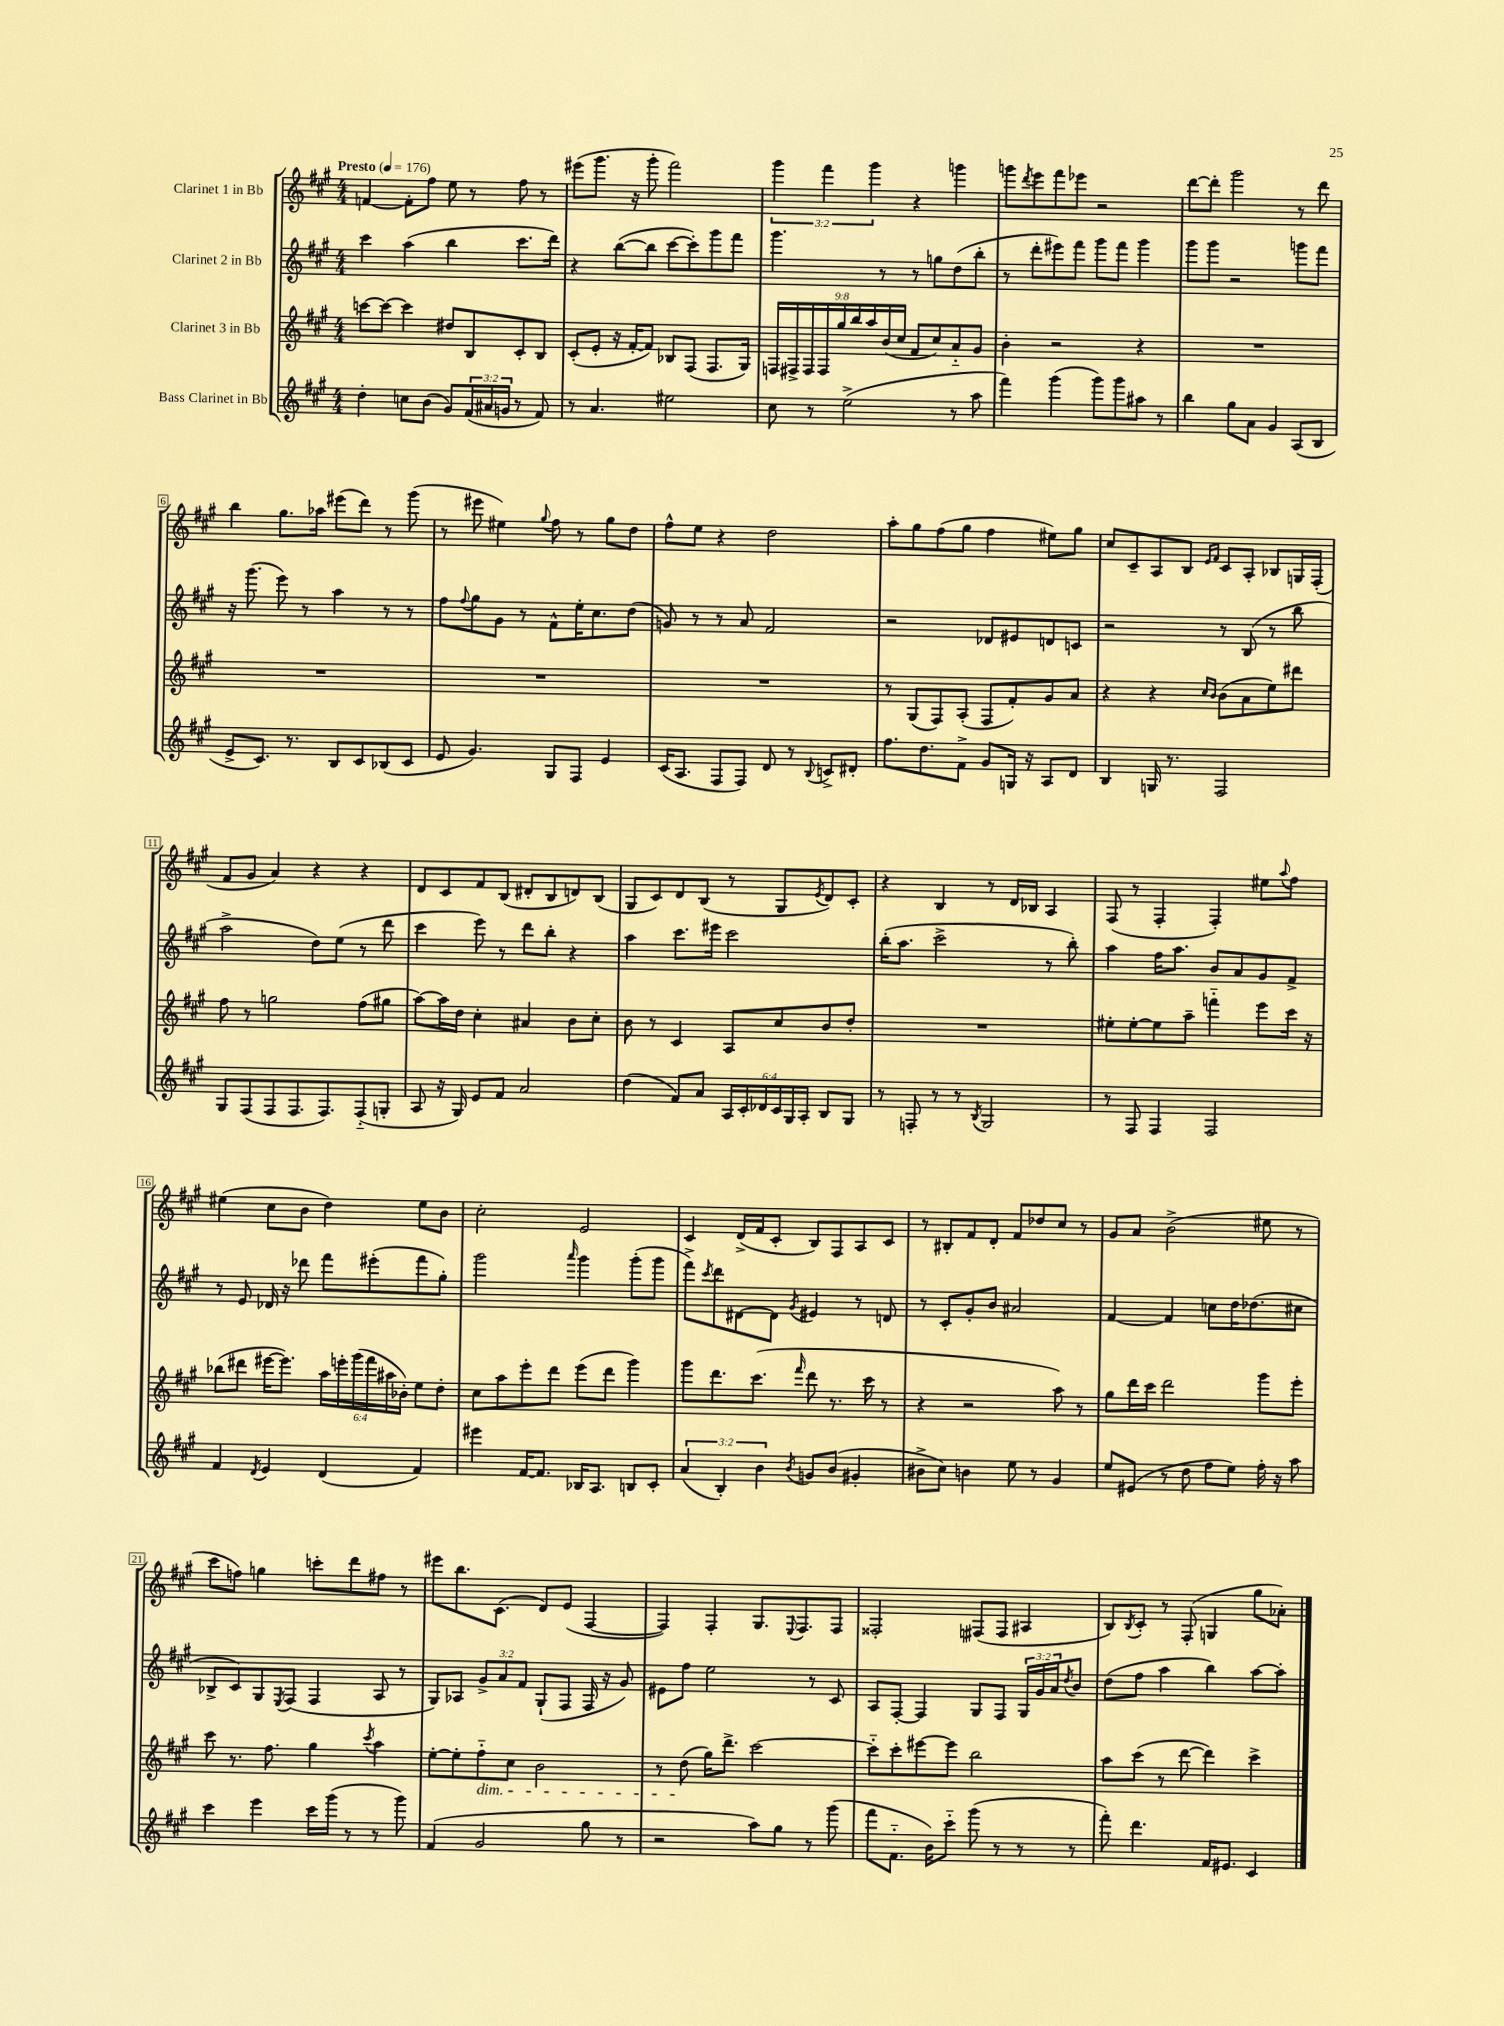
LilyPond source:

<<
\new StaffGroup <<
\new Staff = "s0" \with { instrumentName = "Clarinet 1 in Bb" } {
    \clef treble \key a \major \numericTimeSignature \time 4/4 \override Staff.TupletNumber.text = #tuplet-number::calc-fraction-text \tempo "Presto" 4 = 176
    f'4~ f'8-. fis''8 e''8 r8 fis''8 r8 |
    eis'''8( gis'''8. r16 gis'''8-. fis'''2) |
    \tuplet 3/2 { gis'''4 fis'''4 gis'''4 } r4 g'''4 |
    g'''8 \acciaccatura { d'''8 } e'''8 fis'''8 ees'''8 r2 |
    d'''8~ d'''8-. gis'''2 r8 d'''8 |
    b''4 gis''8. aes''16 eis'''8( d'''8) r8 gis'''8( |
    r8 eis'''8 eis''4) \appoggiatura { gis''8 } fis''8 r8 gis''8 d''8 |
    fis''8-^ e''8 r4 d''2 |
    a''8-. gis''8 fis''8( gis''8 fis''4 eis''8) gis''8 |
    cis''8 cis'8-- a8 b8 \grace { e'16 fis'16 } cis'8 a8-. bes8 g16 fis16-.( |
    fis'8 gis'8 a'4) r4 r4 |
    d'8 cis'8 fis'8 b8( dis'8-. b8 d'8) b8( |
    gis8 cis'8) d'8 b8( r8 gis8 \acciaccatura { e'8 } d'8) cis'8-. |
    r4 b4 r8 d'16 bes16 a4 |
    fis8( r8 fis4-. fis4-.) eis''8 \appoggiatura { a''8 } fis''8 |
    eis''4( cis''8 b'8 d''4) eis''8 b'8 |
    cis''2-. e'2 |
    cis'4 d'16->( fis'16 cis'8-. b8) fis8 a8 cis'8 |
    r8 bis8-. fis'8 d'8-. fis'8 des''8 cis''8 r8 |
    gis'8 a'8 b'2->( eis''8 r8 |
    cis'''8 f''8) g''4 c'''8-. d'''8 fis''8 r8 |
    eis'''8 b''8. cis'8.( d'8) e'8( fis4~ |
    fis4) fis4-. gis8. \appoggiatura { e8 } fis8. fis8 |
    fisis2-. fis8( fis8 ais4 |
    b8) \acciaccatura { b8 } cis'8-. r8 fis8-.( g4 gis''8 aes'8-.) \bar "|." |
}
\new Staff = "s1" \with { instrumentName = "Clarinet 2 in Bb" } {
    \clef treble \key a \major \numericTimeSignature \time 4/4 \override Staff.TupletNumber.text = #tuplet-number::calc-fraction-text
    cis'''4 a''4( b''4 cis'''8. d'''16) |
    r4 b''8~( b''8 cis'''8~ cis'''8-.) gis'''8 fis'''8 |
    gis'''4. r8 r8 g''8 d''8( b''8-. |
    r8 d'''8-. eis'''8) fis'''8 gis'''8 fis'''8 gis'''4 |
    gis'''8 gis'''8 r2 g'''8 fis'''8 |
    r16 gis'''8.( e'''8) r8 a''4 r8 r8 |
    fis''8 \appoggiatura { fis''8 } gis''8 gis'8 r8 fis'8-^ e''16-. cis''8. d''8( |
    g'8) r8 r8 a'8 fis'2 |
    r2 des'8 eis'8 d'8 c'8 |
    r2 r8 b8( r8 b''8 |
    a''2-> d''8) e''8( r8 d'''8 |
    cis'''4 e'''8) r8 d'''8 b''8-. r4 |
    a''4 cis'''8. eis'''16 cis'''2 |
    b''16-.( a''8. cis'''2-> r8 b''8-.) |
    a''4 fis''16 a''8. b'8 a'8 gis'8 fis'8-> |
    r8 e'8 des'16 r16 des'''8 fis'''8 eis'''8-.( fis'''8 gis''8-.) |
    gis'''2 \grace { a'''16 } gis'''4 gis'''8-.( gis'''8 |
    fis'''8->) \acciaccatura { cis'''8 } d'''8 dis'8~ dis'8 \acciaccatura { gis'8 } eis'4 r8 d'8 |
    r8 cis'8-. gis'8-. b'8 ais'2 |
    fis'4~ fis'4 c''8 d''16 des''8.( cis''8 |
    bes8-> cis'8) gis8 \acciaccatura { e8 } fis8( fis4 a8 r8 |
    gis8) aes8 \tuplet 3/2 { gis'8-> a'8 fis'8 } gis8-!( fis8 fis16 r16 gis'8) |
    eis'8 fis''8 e''2 r8 cis'8 |
    a8 fis8~-. fis4 gis8 fis8 \tuplet 3/2 { gis16 gis'16 a'16 } \acciaccatura { d''8 } b'8 |
    d''8( fis''8 a''4 b''4) a''8~ a''8-. \bar "|." |
}
\new Staff = "s2" \with { instrumentName = "Clarinet 3 in Bb" } {
    \clef treble \key a \major \numericTimeSignature \time 4/4 \override Staff.TupletNumber.text = #tuplet-number::calc-fraction-text
    c'''8~ c'''8~ c'''4 dis''8 b8 cis'8-. b8 |
    cis'8-.( e'8-. r16 fis'16~-. fis'8) bes8 fis8( fis8. gis16) |
    \tuplet 9/8 { f16 fis16-> fis16 fis16 gis''16 b''16 a''16 b'16( cis''16 } fis'8 cis''8) a'8-_ gis'8 |
    b'4-. r2 r4 |
    R1 |
    R1 |
    R1 |
    R1 |
    r8 gis8( fis8) a8-.( fis8 fis'8-.) gis'8 a'8 |
    r4 r4 \grace { cis''16 b'16 } b'8( a'8 e''8) dis'''8 |
    fis''8 r8 g''2 fis''8( gis''8 |
    a''8~) a''16 d''16 cis''4-. ais'4 b'8 cis''8-. |
    b'8 r8 cis'4 a8 cis''8 b'8 d''8-. |
    R1 |
    eis''8-. eis''8~-. eis''8 a''8-- f'''4-_ e'''8 cis'''16 r16 |
    bes''8( dis'''8 eis'''16~ eis'''8.) \tuplet 6/4 { a''16 e'''16-. gis'''16( fis'''16 ais''16 bes'16-.) } e''8 d''8-. |
    cis''8 a''8 e'''8-. d'''8 e'''8( d'''8 gis'''4) |
    gis'''8 d'''8. cis'''8.( \grace { fis'''16 } d'''8 r8. cis'''16 r8 |
    r4 r2 a''8) r8 |
    gis''8 d'''16 cis'''16 d'''2 gis'''8 e'''8-. |
    cis'''8 r8. fis''8. gis''4 \acciaccatura { cis'''8 } a''4 |
    e''8~-. e''8-. fis''8-_\dim cis''8 b'2 |
    r8 d''8\!( gis''16) d'''8.-> cis'''2~ |
    cis'''8-_ cis'''8-. eis'''8~ eis'''8 b''2 |
    a''8 cis'''8( r8 d'''8~ d'''4) cis'''4-> \bar "|." |
}
\new Staff = "s3" \with { instrumentName = "Bass Clarinet in Bb" } {
    \clef treble \key a \major \numericTimeSignature \time 4/4 \override Staff.TupletNumber.text = #tuplet-number::calc-fraction-text
    d''4-. c''8 b'8( gis'8) \tuplet 3/2 { fis'16( ais'16 g'16 } r8 fis'8) |
    r8 a'4. eis''2 |
    cis''8 r8 e''2->( r8 a''8 |
    fis'''4) gis'''4( gis'''8) gis'''8 ais''8 r8 |
    b''4 gis''8 a'8 gis'4 a8( b8 |
    e'8-> cis'8.) r8. b8 cis'8 bes8( cis'8 |
    e'8 gis'4.) gis8 fis8 e'4 |
    cis'16( a8. fis8 fis8) d'8 r8 \appoggiatura { b8 } c'8-> dis'8-. |
    fis''8. d''8. fis'8-> gis'8 g16 r16 a8 d'8 |
    b4 g16 r8. fis2 |
    gis8 fis8( fis8 fis8. fis8.) fis8-_( g8-. |
    a8 r16 gis16) e'8 fis'8 a'2 |
    d''4( fis'8) a'8 \tuplet 6/4 { a16 cis'16-. des'16 cis'16 gis16 a16-. } b8 gis8 |
    r8 f8-. r8 r8 \acciaccatura { b8 } gis2 |
    r8 fis8 fis4 fis2 |
    fis'4 \acciaccatura { d'8 } e'4 d'4( fis'4) |
    eis'''4 fis'16~ fis'8. bes16 a8. b8 cis'8-. |
    \tuplet 3/2 { a'4( b4-.) b'4 } \acciaccatura { b'8 } g'8 b'8( gis'4-. |
    bis'8-> cis''8) b'4 e''8 r8 gis'4 |
    e''8 eis'8( r8 d''8 fis''8 e''8) fis''16-. r16 a''8 |
    cis'''4 e'''4 cis'''16 gis'''16( r8 r8 gis'''8) |
    fis'4( gis'2 gis''8 r8 |
    r2 a''8) gis''8 r8 gis'''8( |
    fis'''8 fis'8.-_ b'16) cis'''8-_ gis'''8( r8 r8 r8 |
    fis'''8-.) d'''4. fis'16 eis'8. cis'4 \bar "|." |
}
>>
>>
\layout { \context { \Score \override BarNumber.stencil = #(make-stencil-boxer 0.1 0.3 ly:text-interface::print) } }
